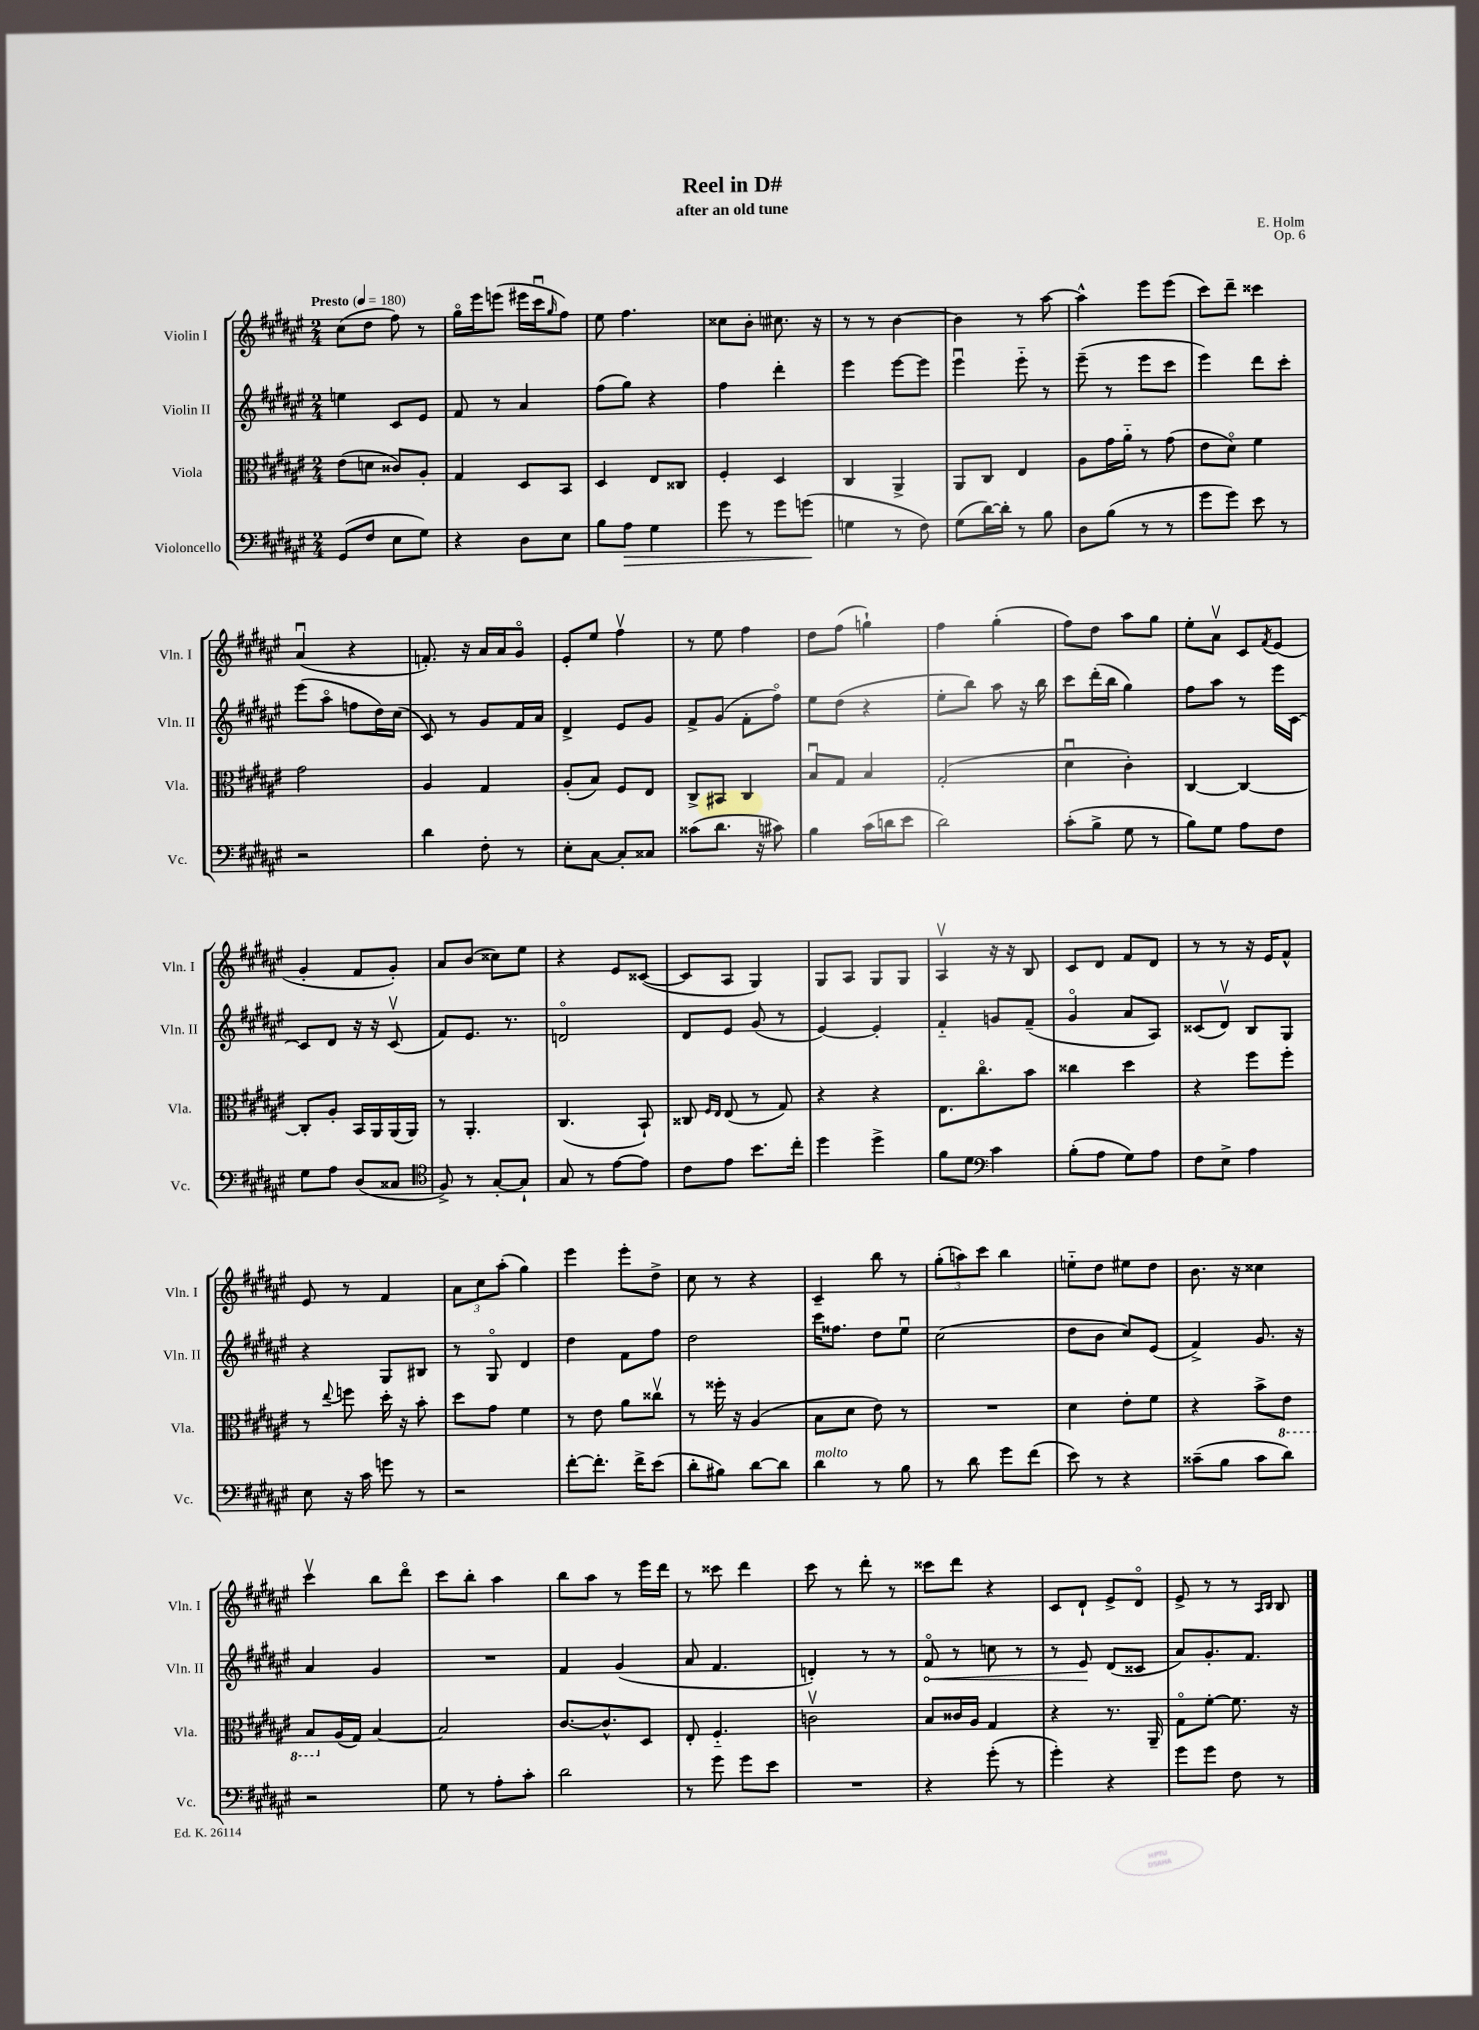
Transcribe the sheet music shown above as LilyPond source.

\header { title = "Reel in D#" composer = "E. Holm" subtitle = "after an old tune" opus = "Op. 6" }
<<
\new StaffGroup <<
\new Staff = "s0" \with { instrumentName = "Violin I" shortInstrumentName = "Vln. I" } {
    \clef treble \key fis \major \numericTimeSignature \time 2/4 \tempo "Presto" 4 = 180
    cis''8( dis''8 fis''8) r8 |
    gis''16\flageolet eis'''16 e'''8( eis'''16 cis'''16\downbow \grace { gis''16 } fis''8) |
    eis''8 fis''4. |
    cisis''8 b'8-. cis''8. r16 |
    r8 r8 b'4~ |
    b'4 r8 ais''8~ |
    ais''4-^ eis'''8 eis'''8( |
    cis'''8) dis'''8-- cisis'''4 |
    ais'4\downbow( r4 |
    f'8.-.) r16 ais'16 ais'16 gis'8\flageolet |
    eis'8-. eis''8 fis''4\upbow |
    r8 eis''8 fis''4 |
    dis''8 fis''8( g''4-!) |
    fis''4 gis''4-.( |
    fis''8) dis''8 ais''8 gis''8 |
    eis''8-. ais'8\upbow cis'8 \acciaccatura { fis'8 } eis'8( |
    gis'4-. fis'8 gis'8-.) |
    ais'8 b'8( cisis''8) eis''8 |
    r4 eis'8 cisis'8~( |
    cisis'8 ais8 gis4) |
    gis8 ais8 gis8 gis8 |
    ais4\upbow r16 r16 b8 |
    cis'8 dis'8 fis'8 dis'8 |
    r8 r8 r16 eis'16 fis'8-^ |
    eis'8 r8 fis'4 |
    \tuplet 3/2 { ais'8 cis''8 ais''8-.( } gis''4) |
    eis'''4 eis'''8-. dis''8-> |
    cis''8 r8 r4 |
    cis'4-- b''8 r8 |
    \tuplet 3/2 { gis''8-.( a''8) cis'''8 } b''4 |
    e''8-_ dis''8 eis''8 dis''8 |
    b'8. r16 cisis''4 |
    cis'''4\upbow b''8 dis'''8\flageolet |
    cis'''8 b''8-. ais''4 |
    b''8 ais''8 r8 eis'''16 dis'''16 |
    r8 cisis'''8 dis'''4 |
    cis'''8 r8 dis'''8-. r8 |
    cisis'''8 dis'''8 r4 |
    cis'8 dis'8-! eis'8-> dis'8\flageolet |
    eis'8-> r8 r8 \grace { ais16 b16 } b8 \bar "|." |
}
\new Staff = "s1" \with { instrumentName = "Violin II" shortInstrumentName = "Vln. II" } {
    \clef treble \key fis \major \numericTimeSignature \time 2/4
    e''4 cis'8 eis'8 |
    fis'8 r8 ais'4 |
    fis''8( gis''8) r4 |
    fis''4 dis'''4-. |
    eis'''4 eis'''8~ eis'''8 |
    eis'''4\downbow eis'''8-_ r8 |
    eis'''8--( r8 eis'''8 cis'''8 |
    eis'''4) dis'''8 cis'''8-. |
    eis'''8( ais''8\flageolet f''8 dis''16) cis''16( |
    cis'8) r8 gis'8 fis'16 ais'16 |
    dis'4-> eis'8 gis'8 |
    fis'8-> gis'8( fis'8-. fis''8\flageolet) |
    eis''8 dis''8( r4 |
    eis''8-. b''8) ais''8 r16 b''16 |
    cis'''8 dis'''16-.( b''16 gis''4) |
    fis''8 ais''8 r8 eis'''16 cis'16~ |
    cis'8 dis'8 r16 r16 cis'8\upbow( |
    fis'8) eis'8. r8. |
    d'2\flageolet |
    dis'8 eis'8 gis'8( r8 |
    eis'4~) eis'4-. |
    fis'4-_ g'8 fis'8--( |
    gis'4\flageolet ais'8 ais8) |
    cisis'8( dis'8\upbow) b8 gis8 |
    r4 gis8 bis8 |
    r8 gis8\flageolet dis'4 |
    dis''4 fis'8 fis''8 |
    dis''2 |
    cis'''16 fisis''8. dis''8 eis''8\downbow |
    cis''2( |
    dis''8 b'8 cis''8) eis'8( |
    fis'4->) gis'8. r16 |
    ais'4 gis'4 |
    R2 |
    fis'4 gis'4( |
    ais'8 fis'4. |
    d'4-.) r8 r8 |
    \once \override Hairpin.circled-tip = ##t fis'8\flageolet\< r8 c''8 r8 |
    r8 eis'8\! dis'8( cisis'8 |
    ais'8) gis'8.-. fis'8. \bar "|." |
}
\new Staff = "s2" \with { instrumentName = "Viola" shortInstrumentName = "Vla." } {
    \clef alto \key fis \major \numericTimeSignature \time 2/4
    eis'8( d'8 cisis'8) ais8-. |
    gis4 dis8 b,8 |
    dis4 eis8 cisis8 |
    fis4-. dis4 |
    cis4 ais,4-> |
    ais,8 cis8 eis4 |
    ais8 gis'16 ais'16-_ r8 gis'8( |
    eis'8 dis'8\flageolet) fis'4 |
    gis'2 |
    ais4 gis4 |
    ais8-.( b8) fis8 eis8 |
    cis8-> bis,8 cis4 |
    b8\downbow gis8 b4 |
    gis2-.( |
    dis'4\downbow cis'4-.) |
    cis4~ cis4~ |
    cis8-. ais8-. b,16 ais,16 ais,16( ais,16) |
    r8 ais,4.-. |
    cis4.( b,8-!) |
    cisis8 \grace { fis16 eis16 } eis8( r8 gis8) |
    r4 r4 |
    eis8. cis''8.\flageolet b'8 |
    cisis''4 dis''4 |
    r4 fis''8 fis''8-. |
    r8 \appoggiatura { eis''8 } f''8 dis''16-. r16 b'8-. |
    dis''8 gis'8 fis'4 |
    r8 eis'8 ais'8 cisis''8\upbow |
    r8 fisis''16-. r16 ais4( |
    b8 dis'8 eis'8) r8 |
    R2 |
    dis'4 eis'8-. fis'8 |
    r4 b'8-> \ottava #-1 eis8 |
    b,8 \ottava #0 ais16( gis16) b4~ |
    b2 |
    cis'8.~ cis'8.-^ dis8 |
    eis8-. fis4.-_ |
    c'2\upbow |
    b8 cisis'16 ais16 gis4 |
    r4 r8. ais,16-- |
    gis8\flageolet fis'8~-. fis'8. r16 \bar "|." |
}
\new Staff = "s3" \with { instrumentName = "Violoncello" shortInstrumentName = "Vc." } {
    \clef bass \key fis \major \numericTimeSignature \time 2/4
    gis,8( fis8 eis8 gis8) |
    r4 dis8 eis8 |
    b8 ais8\> gis4 |
    gis'8 r8 gis'8 g'8\!( |
    g4 r8 fis8) |
    gis8( dis'16~) dis'16-. r8 b8 |
    dis8 b8( r8 r8 |
    gis'8 gis'8) eis'8 r8 |
    r2 |
    dis'4 fis8-. r8 |
    eis8-. cis8~ cis8-. cisis8 |
    cisis'8( dis'8. r16 cis'8) |
    b4 cis'16( d'16 eis'8 |
    dis'2) |
    cis'8-.( b8-> gis8 r8 |
    b8) gis8 ais8 fis8 |
    gis8 ais8 dis8( cisis8 |
    \clef tenor fis8->) r8 gis8~-. gis8-! |
    gis8 r8 eis'8~ eis'8 |
    cis'8 eis'8 b'8. cis''16-. |
    dis''4 dis''4-> |
    fis'8 dis'8 \clef bass cis'4 |
    b8-.( ais8 gis8) ais8 |
    fis8 eis8-> ais4 |
    eis8 r16 cis'16 g'8 r8 |
    r2 |
    fis'8~-. fis'8.-. fis'16-> eis'8( |
    dis'8-. bis8) dis'8~ dis'8 |
    dis'4^\markup { \italic "molto" } r8 b8 |
    r8 dis'8 gis'8 fis'8( |
    eis'8) r8 r4 |
    cisis'8--( b8 cisis'8 dis'8) |
    r2 |
    gis8 r8 ais8-. cis'8-. |
    dis'2 |
    r8 gis'8 gis'8 eis'8 |
    R2 |
    r4 gis'8-.( r8 |
    gis'4-.) r4 |
    gis'8 gis'8 fis8 r8 \bar "|." |
}
>>
>>
\layout { \context { \Score \remove "Bar_number_engraver" } }
